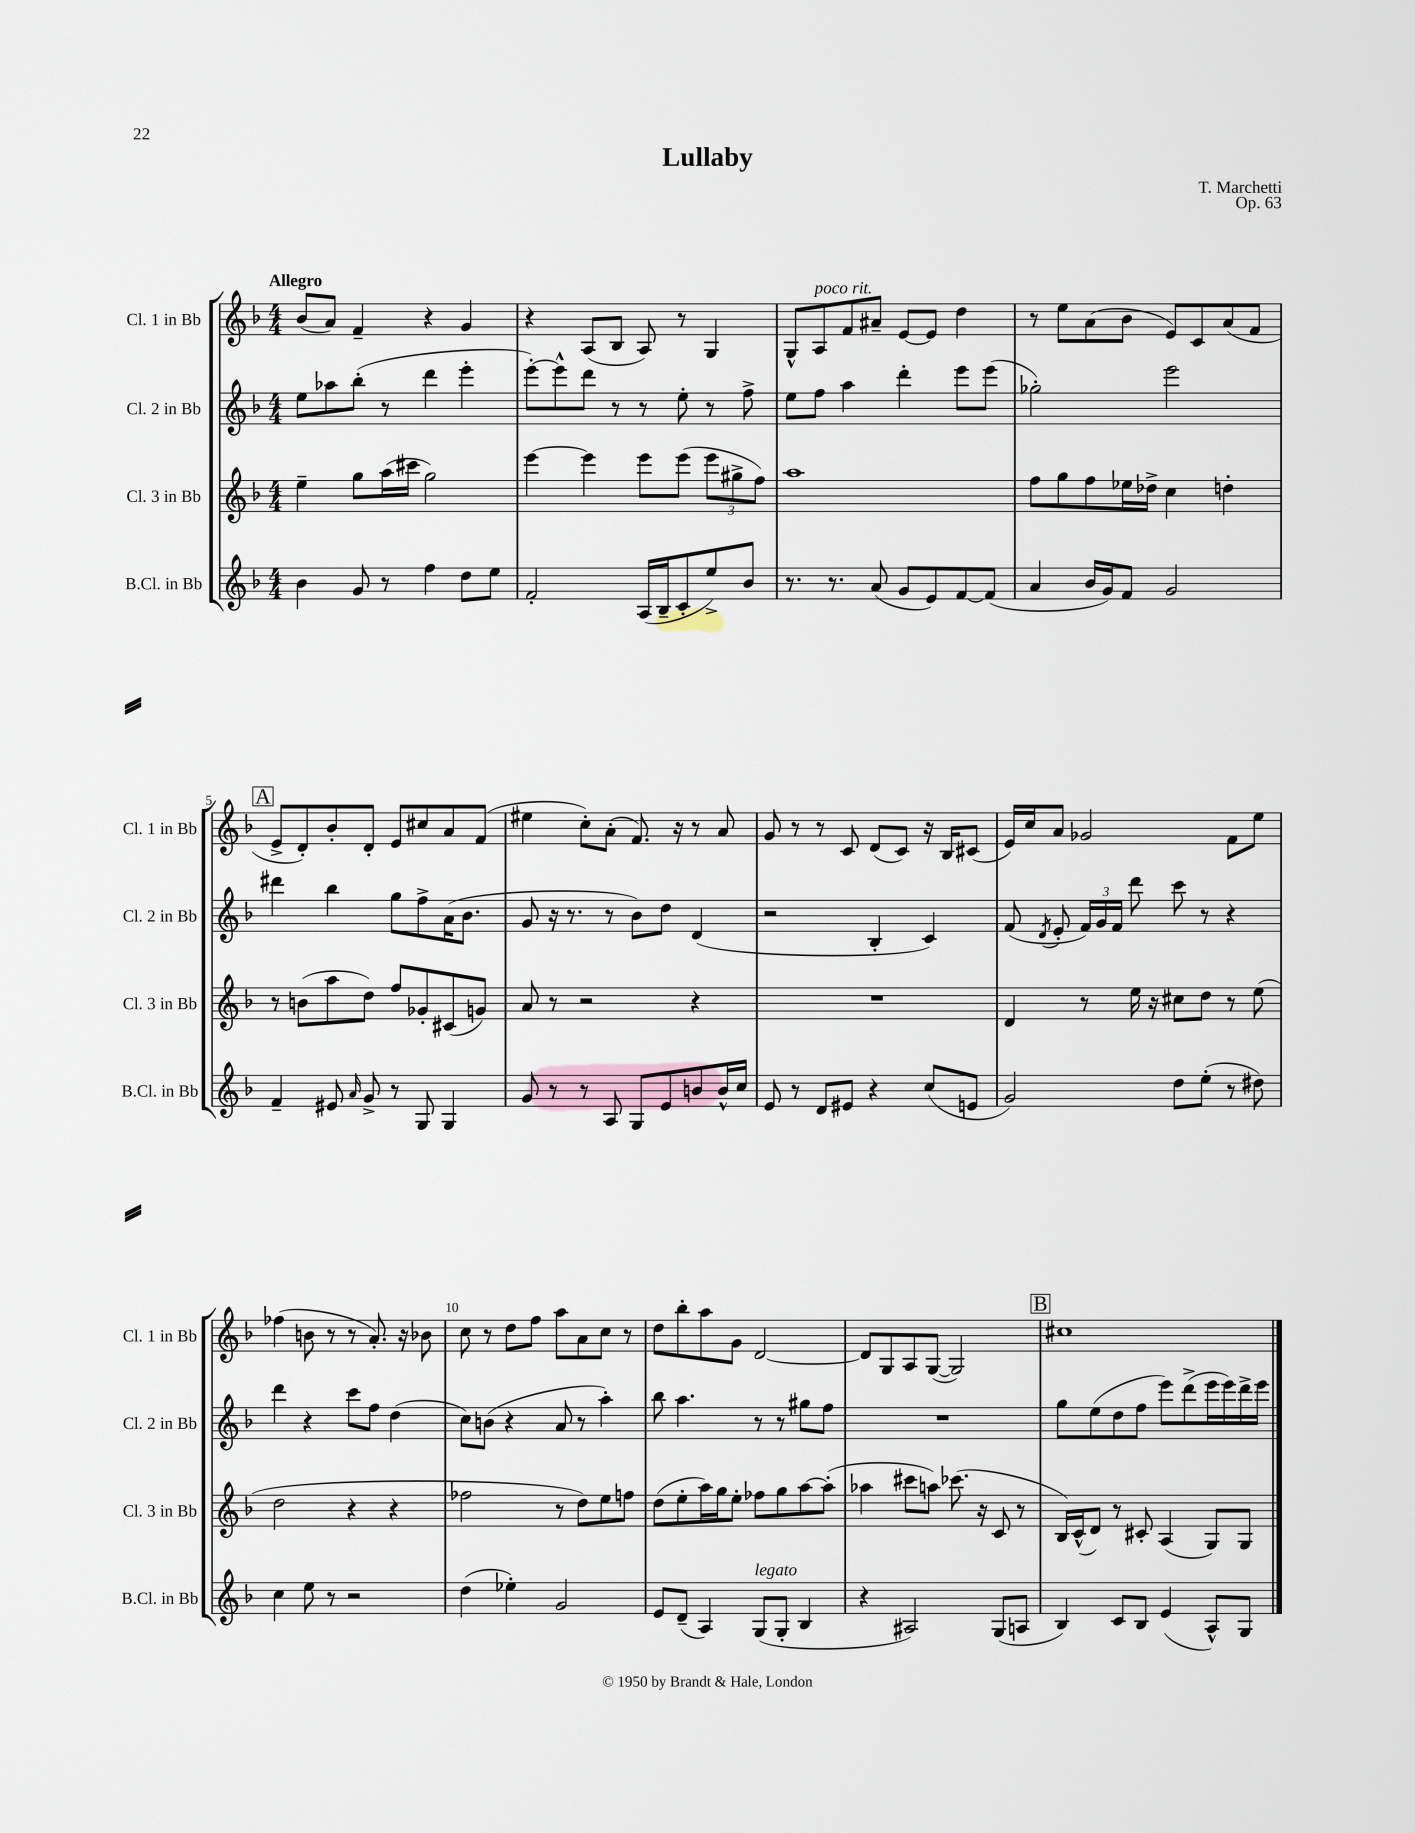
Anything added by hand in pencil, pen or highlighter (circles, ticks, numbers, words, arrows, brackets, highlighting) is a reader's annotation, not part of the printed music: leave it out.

**kern	**kern	**kern	**kern
*part4	*part3	*part2	*part1
*staff4	*staff3	*staff2	*staff1
*I"B.Cl. in Bb	*I"Cl. 3 in Bb	*I"Cl. 2 in Bb	*I"Cl. 1 in Bb
*I'B.Cl. in Bb	*I'Cl. 3 in Bb	*I'Cl. 2 in Bb	*I'Cl. 1 in Bb
*clefG2	*clefG2	*clefG2	*clefG2
*k[b-]	*k[b-]	*k[b-]	*k[b-]
*M4/4	*M4/4	*M4/4	*M4/4
=1	=1	=1	=1
!	!	!	!LO:TX:a:B:t=Allegro
4b-\	4ee~\	8ee\L	(8b-/L
.	.	8aa-X\	8a/J)
8g/	8gg\L	(8bb-'\J	4f~/
8r	(16aa\L	8r	.
.	16ccc#X\JJ	.	.
4ff\	2gg\)	4ddd\	4r
8dd\L	.	4eee'\	4g/
8ee\J	.	.	.
=2	=2	=2	=2
2f'/	[4eee\	[8eee'\L)	4r
.	.	8eee^^\]	.
.	4eee\]	8ddd\J	(8A/L
.	.	8r	8B-/J
(16A/LL	8eee\L	8r	8A/)
16B-~/J	.	.	.
8c'/	(8eee\J	8ee'\	8r
8ee^/)	12eee\L	8r	4G/
.	12gg#X^\	.	.
8b-/J	.	8ff^\	.
.	12ff\J)	.	.
=3	=3	=3	=3
8.r	1aa	8ee\L	8G^^/L
!	!	!	!LO:TX:a:i:t=poco rit.
.	.	8ff\J	8A/
8.r	.	.	.
.	.	4aa\	8f/
(8a/	.	.	8a#X~/J
8g/L	.	4ddd'\	[8e/L
8e/)	.	.	8e/J]
[8f/	.	8eee\L	4dd\
(8f/J]	.	(8eee\J	.
=4	=4	=4	=4
4a/	8ff\L	2gg-X'\)	8r
.	8gg\	.	8ee\L
16b-/LL	8ff\	.	(8a\
16g/J)	.	.	.
8f/J	16ee-X\L	.	8b-\J
.	16dd-X^\JJ	.	.
2g/	4cc\	2eee\	8e/L)
.	.	.	8c/
.	4ddn'\	.	(8a/
.	.	.	8f/J
!!LO:LB:g=z
!!LO:REH:place=s1:t=A
=5	=5	=5	=5
4f~/	8r	4ddd#X\	8e^/L
.	(8bn\L	.	8d'/)
8e#X/	8aa\	4bb-\	8b-'/
16qqa/	.	.	.
8g^/	8dd\J)	.	8d'/J
8r	8ff/L	8gg\L	8e/L
8G/	8g-X'/	8ff^\	8cc#X/
4G/	(8c#X/	(16a\K	8a/
.	.	8.b-\J	.
.	8gn/J)	.	(8f/J
=6	=6	=6	=6
8g/	8a/	8g/	4ee#X\
8r	8r	16r	.
.	.	8.r	.
8r	2r	.	8cc'\L)
8A/	.	8r	(8a'\J
8G/L	.	8b-\L)	8.f/)
8e/	.	8dd\J	.
.	.	.	16r
8bn/	4r	(4d/	8r
16b^^/L	.	.	8a/
16cc/JJ	.	.	.
=7	=7	=7	=7
8e/	1r	2r	8g/
8r	.	.	8r
8d/L	.	.	8r
8e#X/J	.	.	8c/
4r	.	4B-'/	(8d/L
.	.	.	8c/J)
(8cc/L	.	4c/)	16r
.	.	.	16B-/KL
8en/J	.	.	(8c#X/J
=8	=8	=8	=8
2g/)	4d/	(8f/	16e/LL)
.	.	.	16cc/J
.	.	8qd/	.
.	.	8e'/	8a/J
.	8r	24f/LL)	2g-X/
.	.	24g/	.
.	.	24f/JJ	.
.	16ee\	8ddd\	.
.	16r	.	.
8dd\L	8cc#X\L	8ccc\	.
(8ee'\J	8dd\J	8r	.
8r	8r	4r	8f\L
8dd#X\)	(8ee\	.	8ee\J
!!LO:LB:g=z
=9	=9	=9	=9
4cc\	2dd\	4ddd\	(4ff-X\
8ee\	.	4r	8bn\
8r	.	.	8r
2r	4r	8ccc\L	8r
.	.	8ff\J	8.a'/)
.	4r	(4dd\	.
.	.	.	16r
.	.	.	8b-X\
=10	=10	=10	=10
(4dd\	2ff-X\	8cc\L)	8cc\
.	.	(8bn\J	8r
4ee-X'\)	.	4r	8dd\L
.	.	.	8ff\J
2g/	8r	8a/	8aa\L
.	8dd\L)	8r	8a\
.	8ee\	4aa'\)	8cc\J
.	8ffn\J	.	8r
=11	=11	=11	=11
8e/L	(8dd\L	8bb-\	8dd\L
(8d~/J	8ee'\	4.aa\	8bb-'\
4A/)	16aa\L)	.	8aa\
.	16gg\J	.	.
.	8ee'\J	.	8g\J
!LO:TX:a:i:t=legato	!	!	!
(8G/L	8ff-X\L	8r	[2d/
8G'/J	8gg\	8r	.
4B-/	[8aa\	8gg#X\L	.
.	(8aa'\J]	8ff\J	.
=12	=12	=12	=12
4r	4aa-X\	1r	8d/L]
.	.	.	8G/
2A#X/)	8ccc#X\L	.	8A/
.	8aan\J)	.	([8G/J
.	(8.ccc-X\	.	2G/])
.	16r	.	.
(8G/L	8c/	.	.
8An/J	8r	.	.
!!LO:REH:place=s1:t=B
=13	=13	=13	=13
4B-/)	16B-/LL)	8gg\L	1cc#X
.	(16c^^/J	.	.
.	8d/J)	(8ee\	.
8c/L	8r	8dd\	.
8B-/J	8c#X'/	8ff\J	.
(4e/	(4A/	8eee\L)	.
.	.	(8ddd^\	.
8A^^/L)	8G/L)	16eee\L	.
.	.	16eee\)	.
8G/J	8G/J	16ddd^\	.
.	.	16eee\JJ	.
==	==	==	==
*-	*-	*-	*-
